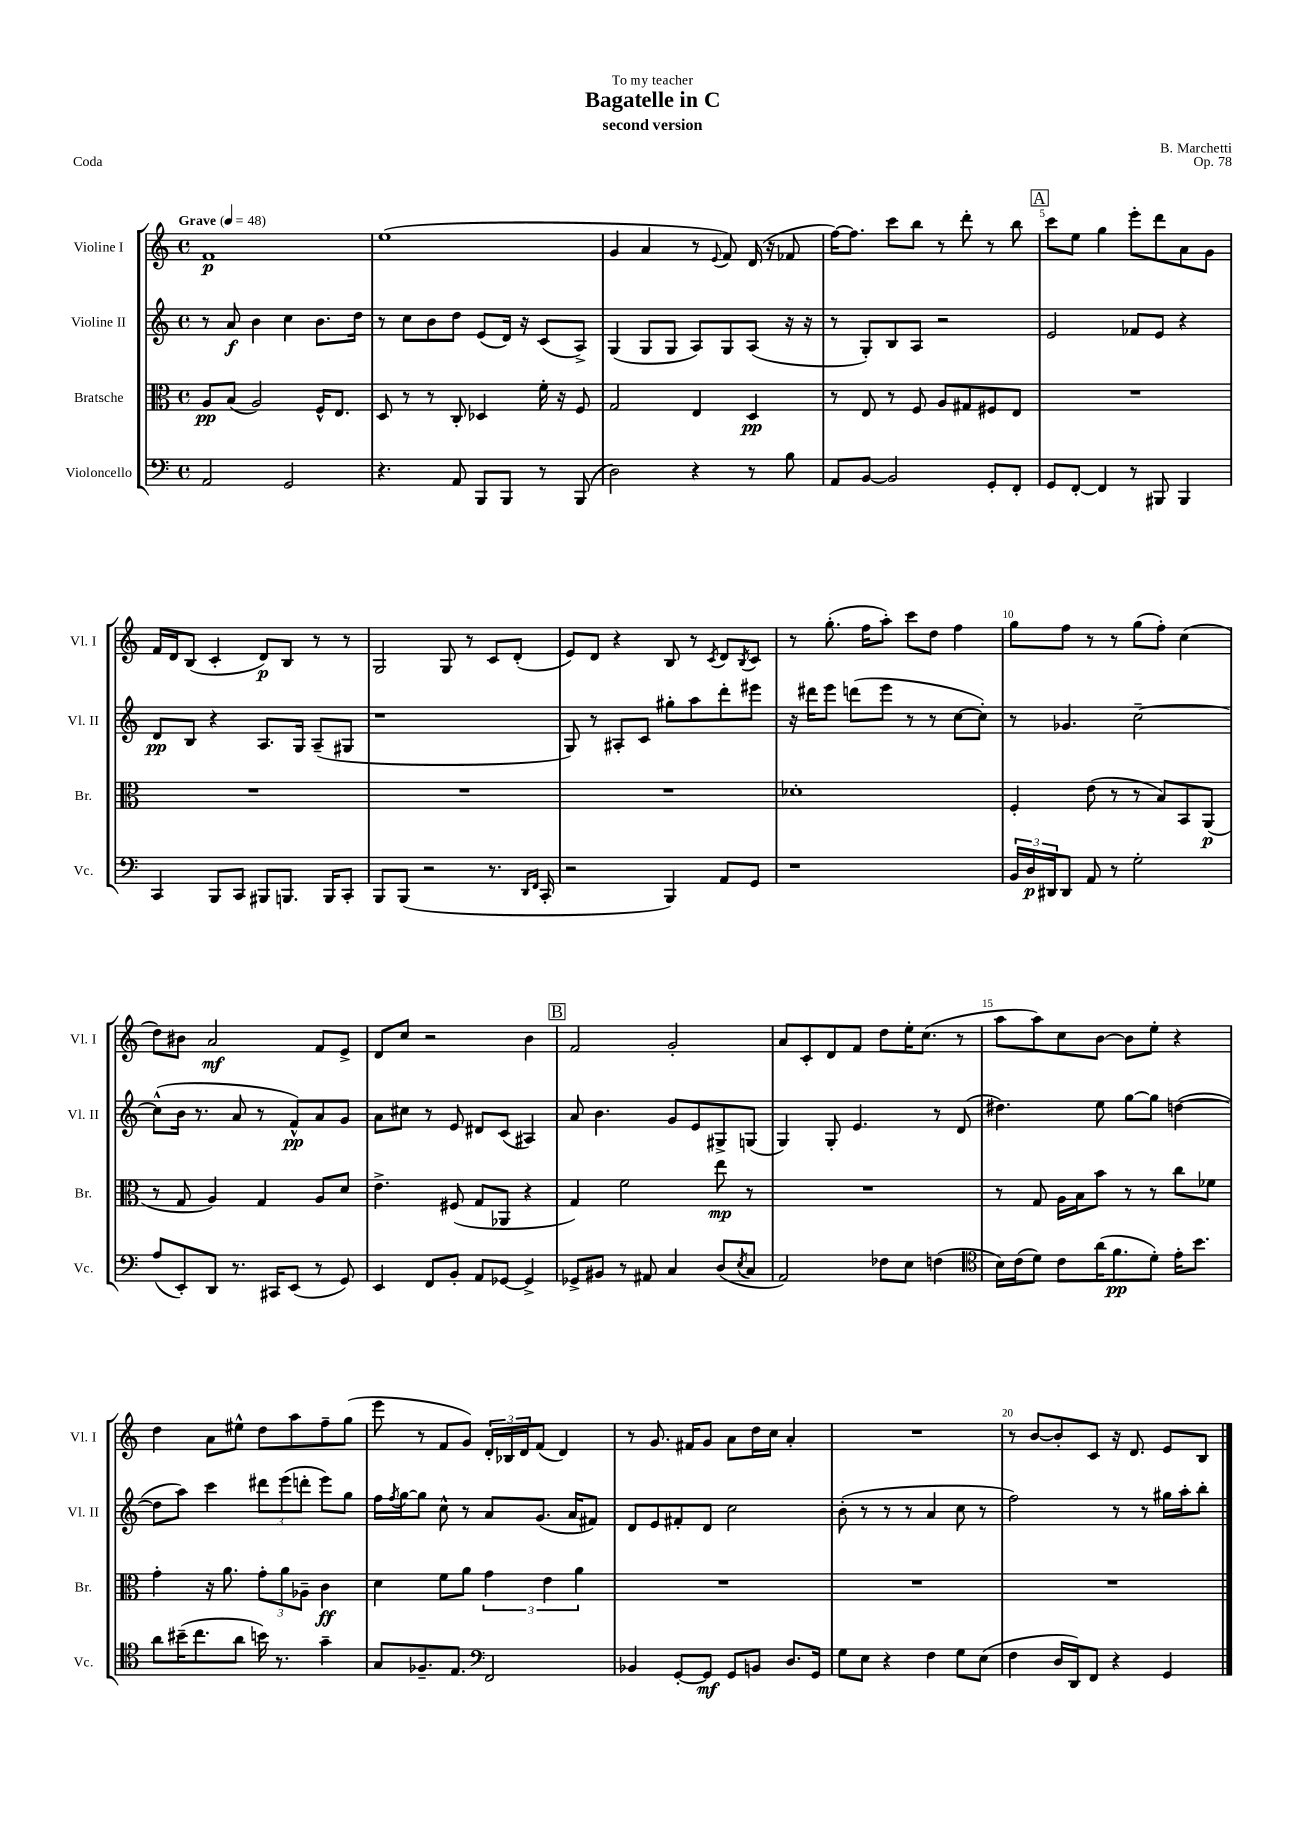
\header { title = "Bagatelle in C" composer = "B. Marchetti" subtitle = "second version" dedication = "To my teacher" opus = "Op. 78" piece = "Coda" }
<<
\new StaffGroup <<
\new Staff = "s0" \with { instrumentName = "Violine I" shortInstrumentName = "Vl. I" } {
    \clef treble \key c \major \defaultTimeSignature \time 4/4 \tempo "Grave" 4 = 48
    f'1\p |
    e''1( |
    g'4 a'4 r8 \appoggiatura { e'8 } f'8) d'16( r16 fes'8 |
    f''16~) f''8. c'''8 b''8 r8 d'''8-. r8 b''8 |
    \mark \markup { \box "A" } c'''8 e''8 g''4 e'''8-. d'''8 a'8 g'8 |
    f'16 d'16 b8( c'4-. d'8\p) b8 r8 r8 |
    g2 g8 r8 c'8 d'8-.( |
    e'8) d'8 r4 b8 r8 \acciaccatura { c'8 } d'8 \acciaccatura { b8 } c'8 |
    r8 g''8.-.( f''16 a''8-.) c'''8 d''8 f''4 |
    g''8 f''8 r8 r8 g''8( f''8-.) c''4( |
    d''8) bis'8 a'2\mf f'8 e'8-> |
    d'8 c''8 r2 b'4 |
    \mark \markup { \box "B" } f'2 g'2-. |
    a'8 c'8-. d'8 f'8 d''8 e''16-. c''8.( r8 |
    a''8 a''8) c''8 b'8~ b'8 e''8-. r4 |
    d''4 a'8 eis''8-^ d''8 a''8 f''8-- g''8( |
    e'''8 r8 f'8 g'8) \tuplet 3/2 { d'16-. bes16 d'16 } f'8( d'4) |
    r8 g'8. fis'16 g'8 a'8 d''16 c''16 a'4-. |
    R1 |
    r8 b'8~ b'8-. c'8 r16 d'8. e'8 b8 \bar "|." |
}
\new Staff = "s1" \with { instrumentName = "Violine II" shortInstrumentName = "Vl. II" } {
    \clef treble \key c \major \defaultTimeSignature \time 4/4
    r8 a'8\f b'4 c''4 b'8. d''16 |
    r8 c''8 b'8 d''8 e'8( d'16) r16 c'8( a8->) |
    g4( g8 g8 a8) g8 a8( r16 r16 |
    r8 g8-.) b8 a8 r2 |
    \mark \markup { \box "A" } e'2 fes'8 e'8 r4 |
    d'8\pp b8 r4 a8. g16 a8--( gis8 |
    r1 |
    g8) r8 ais8-. c'8 gis''8-. a''8 d'''8-. eis'''8 |
    r16 dis'''16 e'''8 d'''8( e'''8 r8 r8 c''8~ c''8-.) |
    r8 ges'4. c''2~-- |
    c''8-^( b'16 r8. a'8 r8 f'8-^\pp) a'8 g'8 |
    a'8 cis''8 r8 e'8 dis'8 c'8( ais4) |
    \mark \markup { \box "B" } a'8 b'4. g'8 e'8 gis8-> g8( |
    g4) g8-. e'4. r8 d'8( |
    dis''4.) e''8 g''8~ g''8 d''4~( |
    d''8 a''8) c'''4 \tuplet 3/2 { dis'''8 e'''8( d'''8-. } e'''8) g''8 |
    f''16 \acciaccatura { f''8 } g''16~ g''8 c''8-^ r8 a'8 g'8.( a'16 fis'8) |
    d'8 e'8 fis'8-. d'8 c''2 |
    b'8-.( r8 r8 r8 a'4 c''8 r8 |
    f''2) r8 r8 gis''16 a''16-. b''8-. \bar "|." |
}
\new Staff = "s2" \with { instrumentName = "Bratsche" shortInstrumentName = "Br." } {
    \clef alto \key c \major \defaultTimeSignature \time 4/4
    a8\pp b8( a2) f16-^ e8. |
    d8 r8 r8 c8-. des4 f'16-. r16 f8 |
    g2 e4 d4\pp |
    r8 e8 r8 f8 a8 gis8 fis8 e8 |
    \mark \markup { \box "A" } R1 |
    R1 |
    R1 |
    R1 |
    des'1-. |
    f4-. e'8( r8 r8 b8) b,8 a,8\p( |
    r8 g8 a4) g4 a8 d'8 |
    e'4.-> fis8( g8 aes,8 r4 |
    \mark \markup { \box "B" } g4) f'2 e''8\mp r8 |
    R1 |
    r8 g8 a16 b16 b'8 r8 r8 c''8 fes'8 |
    g'4-. r16 a'8. \tuplet 3/2 { g'8-. a'8 aes8-- } c'4\ff |
    d'4 f'8 a'8 \tuplet 3/2 { g'4 e'4 a'4 } |
    R1 |
    R1 |
    R1 \bar "|." |
}
\new Staff = "s3" \with { instrumentName = "Violoncello" shortInstrumentName = "Vc." } {
    \clef bass \key c \major \defaultTimeSignature \time 4/4
    a,2 g,2 |
    r4. a,8 b,,8 b,,8 r8 b,,8( |
    d2) r4 r8 b8 |
    a,8 b,8~ b,2 g,8-. f,8-. |
    \mark \markup { \box "A" } g,8 f,8~-. f,4 r8 bis,,8 bis,,4 |
    c,4 b,,8 c,8 bis,,8 b,,8. b,,16 c,8-. |
    b,,8 b,,8( r2 r8. \grace { d,16 f,16 } c,16-. |
    r2 b,,4) a,8 g,8 |
    r1 |
    \tuplet 3/2 { b,16 d16\p dis,16 } dis,8 a,8 r8 g2-. |
    a8( e,8-.) d,8 r8. cis,16 e,8( r8 g,8) |
    e,4 f,8 b,8-. a,8 ges,8~ ges,4-> |
    \mark \markup { \box "B" } ges,8-> bis,8 r8 ais,8 c4 d8( \acciaccatura { e8 } c8 |
    a,2) fes8 e8 f4( |
    \clef tenor b16) c'16( d'8) c'8 a'16( f'8.\pp d'8-.) e'16-. b'8. |
    a'8 bis'16--( c''8. a'8 b'16) r8. g'4-- |
    g8 fes8.-- e8. \clef bass f,2 |
    bes,4 g,8~-. g,8\mf g,8 b,8 d8. g,16 |
    g8 e8 r4 f4 g8 e8( |
    f4 d16 d,16) f,8 r4 g,4 \bar "|." |
}
>>
>>
\layout { \context { \Score \override BarNumber.break-visibility = ##(#f #t #t) barNumberVisibility = #(every-nth-bar-number-visible 5) } }
